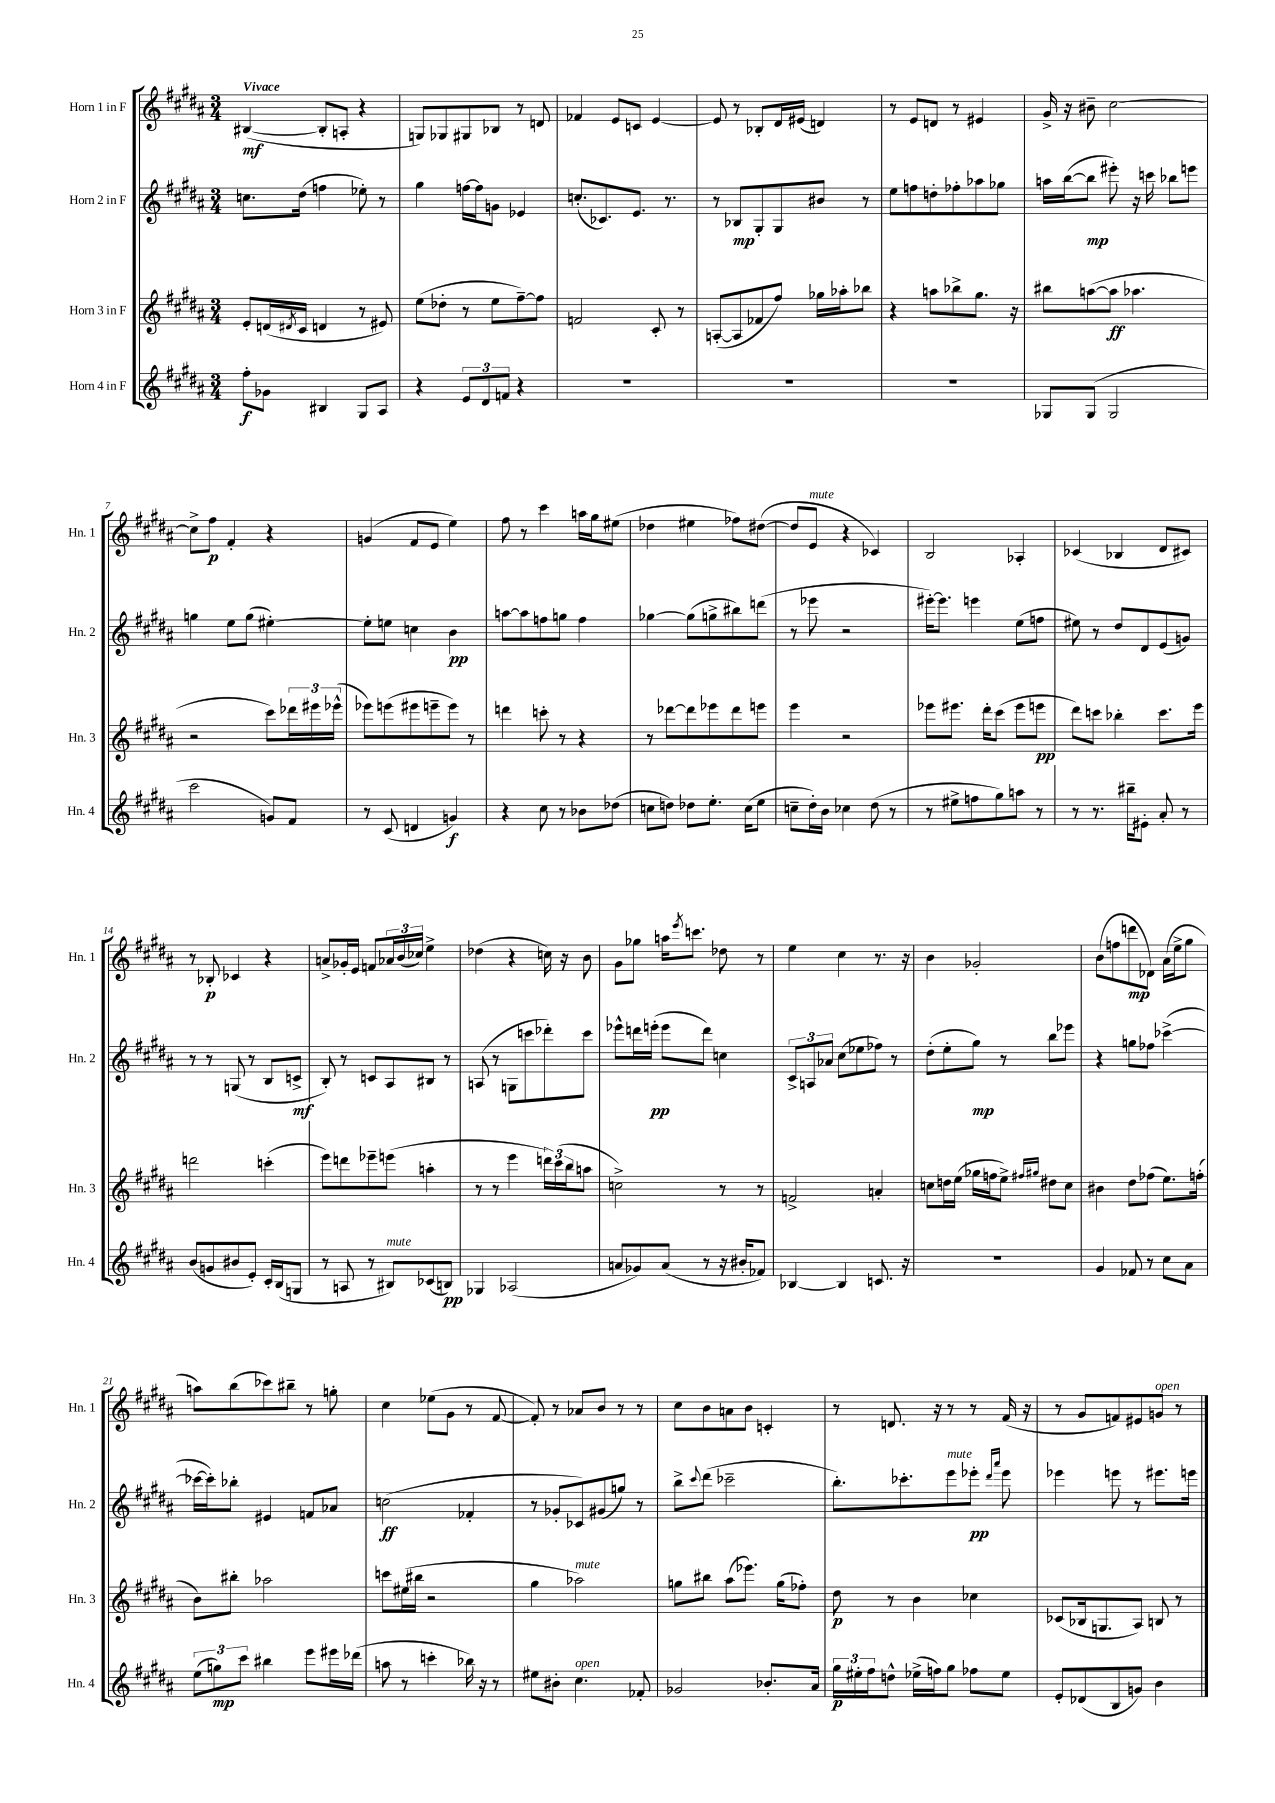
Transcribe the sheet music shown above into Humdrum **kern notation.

**kern	**dynam	**kern	**dynam	**kern	**dynam	**kern	**dynam
*part4	*part4	*part3	*part3	*part2	*part2	*part1	*part1
*staff4	*staff4	*staff3	*staff3	*staff2	*staff2	*staff1	*staff1
*I"Horn 4 in F	*	*I"Horn 3 in F	*	*I"Horn 2 in F	*	*I"Horn 1 in F	*
*I'Hn. 4	*	*I'Hn. 3	*	*I'Hn. 2	*	*I'Hn. 1	*
*clefG2	*	*clefG2	*	*clefG2	*	*clefG2	*
*k[f#c#g#d#a#]	*	*k[f#c#g#d#a#]	*	*k[f#c#g#d#a#]	*	*k[f#c#g#d#a#]	*
*M3/4	*	*M3/4	*	*M3/4	*	*M3/4	*
=1	=1	=1	=1	=1	=1	=1	=1
!	!	!	!	!	!	!LO:TX:a:B:t=Vivace	!
8ff#'\L	f	8e'/L	.	8.ccn\L	.	([4B#X/	mf
8g-X\J	.	(16dn/L	.	.	.	.	.
.	.	8qd#X/	.	.	.	.	.
.	.	16c#/JJ	.	(16dd#\Jk	.	.	.
4B#X/	.	4dn/	.	4ffn\	.	8B#'/L]	.
.	.	.	.	.	.	8An'/J	.
8G#/L	.	8r	.	8ee-X'\)	.	4r	.
8A#/J	.	8e#X/)	.	8r	.	.	.
=2	=2	=2	=2	=2	=2	=2	=2
4r	.	(8ee\L	.	4gg#\	.	8Gn/L)	.
.	.	8dd-X'\J	.	.	.	8G-X/	.
12e/L	.	8r	.	[16ffn\LL	.	8G#X/	.
.	.	.	.	16ff\J]	.	.	.
12d#/	.	.	.	.	.	.	.
.	.	8ee\L	.	8gn\J	.	8B-X/J	.
12fn/J	.	.	.	.	.	.	.
4r	.	[8ff#~\)	.	4e-X/	.	8r	.
.	.	8ff#\J]	.	.	.	8dn/	.
=3	=3	=3	=3	=3	=3	=3	=3
2.r	.	2fn/	.	(8.ccn'/L	.	4f-X/	.
.	.	.	.	8.c-X/)	.	.	.
.	.	.	.	.	.	8e/L	.
.	.	.	.	8.e/J	.	8cn/J	.
.	.	8c#'/	.	.	.	[4e/	.
.	.	.	.	8.r	.	.	.
.	.	8r	.	.	.	.	.
=4	=4	=4	=4	=4	=4	=4	=4
2.r	.	([8An'/L	.	8r	.	8e/]	.
.	.	8A/]	.	8B-X/L	mp	8r	.
.	.	8f-X/	.	8G#'/	.	8B-X'/L	.
.	.	8ff#/J)	.	8G#/	.	16d#/L	.
.	.	.	.	.	.	(16e#X/JJ	.
.	.	16gg-X\LL	.	8b#X/J	.	4dn/)	.
.	.	16aa-X'\J	.	.	.	.	.
.	.	8bb-X\J	.	8r	.	.	.
=5	=5	=5	=5	=5	=5	=5	=5
2.r	.	4r	.	8ee\L	.	8r	.
.	.	.	.	8ffn\	.	8e/L	.
.	.	8aan\L	.	8ddn'\	.	8dn/J	.
.	.	8bb-X^\	.	8ff-X'\	.	8r	.
.	.	8.gg#\J	.	8aa-X\	.	4e#X/	.
.	.	.	.	8gg-X\J	.	.	.
.	.	16r	.	.	.	.	.
=6	=6	=6	=6	=6	=6	=6	=6
8G-X/L	.	8bb#X\L	.	16aan\LL	.	16g#^/	.
.	.	.	.	([16bb\J	.	16r	.
(8G-/J	.	([8aan\	.	8bb\J]	mp	8b#X~\	.
2G-/	.	8aa\J]	ff	8eee#X'\)	.	[2cc#\	.
.	.	4.aa-X\	.	16r	.	.	.
.	.	.	.	16cccn\	.	.	.
.	.	.	.	8bb-X\L	.	.	.
.	.	.	.	8eeen\J	.	.	.
!!LO:LB:g=z
=7	=7	=7	=7	=7	=7	=7	=7
2ccc#\	.	2r	.	4ggn\	.	8cc#^\L]	.
.	.	.	.	.	.	8ff#\J	p
.	.	.	.	8ee\L	.	4f#'/	.
.	.	.	.	(8gg\J	.	.	.
8gn/L)	.	8ccc#\L)	.	[4ee#X'\)	.	4r	.
8f#/J	.	24ddd-X\L	.	.	.	.	.
.	.	24eee#X\	.	.	.	.	.
.	.	(24eee-X^^\JJ	.	.	.	.	.
=8	=8	=8	=8	=8	=8	=8	=8
8r	.	8eee-X\L)	.	8ee#'\L]	.	(4gn/	.
(8c#/	.	(8eeen\	.	8een\J	.	.	.
4dn/	.	8eee#X\	.	4ccn\	.	8f#/L	.
.	.	8eeen~\	.	.	.	8e/J	.
4gn/)	f	8eee\J)	.	4b\	pp	4ee\)	.
.	.	8r	.	.	.	.	.
=9	=9	=9	=9	=9	=9	=9	=9
4r	.	4dddn\	.	[8aan\L	.	8ff#\	.
.	.	.	.	8aa\]	.	8r	.
8cc#\	.	8cccn'\	.	8ffn\	.	4ccc#\	.
8r	.	8r	.	8ggn\J	.	.	.
8b-X\L	.	4r	.	4ff\	.	16aan\LL	.
.	.	.	.	.	.	16gg#\J	.
(8dd-X\J	.	.	.	.	.	(8ee#X\J	.
=10	=10	=10	=10	=10	=10	=10	=10
8ccn\L	.	8r	.	[4gg-X\	.	4dd-X\	.
8ddn\J)	.	[8ddd-X\L	.	.	.	.	.
8dd-X\L	.	8ddd-\]	.	(8gg-\L]	.	4ee#X\	.
8.ee'\J	.	8eee-X\	.	8ggn^\	.	.	.
.	.	8ddd-\	.	8bb#X\)	.	8ff-X\L)	.
(16cc\KL	.	.	.	.	.	.	.
8ee\J	.	8eeen\J	.	(8dddn\J	.	([8dd#X\J	.
=11	=11	=11	=11	=11	=11	=11	=11
8ccn~\L	.	4eee\	.	8r	.	8dd#/L]	.
!	!	!	!	!	!	!LO:TX:a:i:t=mute	!
16dd#'\L)	.	.	.	8eee-X\	.	8e/J	.
16b\JJ	.	.	.	.	.	.	.
4cc-X\	.	2r	.	2r	.	4r	.
(8dd#\	.	.	.	.	.	4c-X/)	.
8r	.	.	.	.	.	.	.
=12	=12	=12	=12	=12	=12	=12	=12
8r	.	8eee-X\L	.	[16eee#X'\KL)	.	2B/	.
.	.	.	.	8.eee#\J]	.	.	.
8ee#X^\L	.	8.eee#X\J	.	.	.	.	.
8ffn\	.	.	.	4eeen\	.	.	.
.	.	16ddd#'\KL	.	.	.	.	.
8gg#\)	.	(8ccc#\J	.	.	.	.	.
8aan\J	.	8eee#\L	.	(8ee\L	.	4A-X'/	.
8r	.	8eeen\J	pp	8ffn\J	.	.	.
=13	=13	=13	=13	=13	=13	=13	=13
8r	.	8ddd#\L)	.	8ee#X\)	.	(4c-X/	.
8.r	.	8cccn\J	.	8r	.	.	.
.	.	4bb-X'\	.	8dd#/L	.	4B-X/	.
16bb#X~\KL	.	.	.	.	.	.	.
8e#X'\J	.	.	.	8d#/	.	.	.
8a#'/	.	8.ccc\L	.	(8e/	.	8d#/L	.
8r	.	.	.	8gn/J)	.	8c#X/J)	.
.	.	16eee\Jk	.	.	.	.	.
!!LO:LB:g=z
=14	=14	=14	=14	=14	=14	=14	=14
(8b/L	.	2dddn\	.	8r	.	8r	.
8gn/	.	.	.	8r	.	8B-X'/	p
8b#X/	.	.	.	(8Gn/	.	4c-X/	.
8e'/J)	.	.	.	8r	.	.	.
16c#'/LL	.	(4cccn'\	.	8B/L	.	4r	.
(16B/J	.	.	.	.	.	.	.
8Gn/J	.	.	.	8cn^/J	mf	.	.
=15	=15	=15	=15	=15	=15	=15	=15
8r	.	8eee\L)	.	8B'/)	.	8an^/L	.
8An/	.	8dddn\	.	8r	.	16g-X'/L	.
.	.	.	.	.	.	16e/JJ	.
8r	.	8eee-X~\	.	8cn/L	.	8fn/L	.
!LO:TX:a:i:t=mute	!	!	!	!	!	!	!
8B#X/L)	.	(8eeen\J	.	8A#/	.	24a-X/L	.
.	.	.	.	.	.	(24b/	.
.	.	.	.	.	.	24cc-X/JJ)	.
(8c-X/	.	4aan'\	.	8B#X/J	.	4ee^\	.
8Bn/J)	pp	.	.	8r	.	.	.
=16	=16	=16	=16	=16	=16	=16	=16
4G-X/	.	8r	.	(8An/	.	(4dd-X\	.
.	.	8r	.	8r	.	.	.
(2A-X/	.	4eee\	.	8Gn\L	.	4r	.
.	.	.	.	8cccn\	.	.	.
.	.	24dddn\LL)	.	8ddd-X'\)	.	16ccn\)	.
.	.	(24ccc#\	.	.	.	.	.
.	.	.	.	.	.	16r	.
.	.	24bb\J	.	.	.	.	.
.	.	8aan\J	.	8ccc\J	.	8b\	.
=17	=17	=17	=17	=17	=17	=17	=17
8an/L	.	2ccn^\)	.	8eee-X^^\L	.	8g#\L	.
8g-X/)	.	.	.	16dddn\L	.	8gg-X\J	.
.	.	.	.	(16eeen'\JJ	pp	.	.
(8a/J	.	.	.	8eee\L	.	16aan\KL	.
.	.	.	.	.	.	8qeee/	.
.	.	.	.	.	.	8.cccn\J	.
8r	.	.	.	8ddd\J)	.	.	.
16r	.	8r	.	4ccn\	.	8dd-X\	.
16b#X'/KL	.	.	.	.	.	.	.
8f-X/J)	.	8r	.	.	.	8r	.
=18	=18	=18	=18	=18	=18	=18	=18
[4B-X/	.	2fn^/	.	12c#^/L	.	4ee\	.
.	.	.	.	12An/	.	.	.
.	.	.	.	12a-X/J	.	.	.
4B-/]	.	.	.	(8cc#\L	.	4cc#\	.
.	.	.	.	8ee-X\	.	.	.
8.cn/	.	4an'/	.	8ff-X\J)	.	8.r	.
.	.	.	.	8r	.	.	.
16r	.	.	.	.	.	16r	.
=19	=19	=19	=19	=19	=19	=19	=19
2.r	.	8ccn\L	.	(8dd#'\L	.	4b\	.
.	.	16ddn\L	.	8ee'\	.	.	.
.	.	(16ee\JJ	.	.	.	.	.
.	.	16gg-X\LL	.	8gg#\J)	mp	2g-X'/	.
.	.	16ffn\J	.	.	.	.	.
.	.	8ee^\J)	.	8r	.	.	.
.	.	16qqff#X/LL	.	.	.	.	.
.	.	16qqgg#X/JJ	.	.	.	.	.
.	.	8dd#X\L	.	8bb\L	.	.	.
.	.	8cc\J	.	8eee-X\J	.	.	.
=20	=20	=20	=20	=20	=20	=20	=20
4g#/	.	4b#X\	.	4r	.	(8b\L	.
.	.	.	.	.	.	8ffn\	.
8f-X/	.	8dd#\L	.	8ggn\L	.	8dddn\	mp
8r	.	(8ff-X\J	.	8ff-X\J	.	8d-X\J)	.
8cc#\L	.	8.ee\L)	.	([4ccc-X^\	.	(16a#\LL	.
.	.	.	.	.	.	16ee^\J	.
8a#\J	.	.	.	.	.	8gg#\J	.
.	.	(16ffn'\Jk	.	.	.	.	.
!!LO:LB:g=z
=21	=21	=21	=21	=21	=21	=21	=21
(12ee\L	.	8b\L)	.	16ccc-X\LL_	.	8aan\L)	.
.	.	.	.	16ccc-'\J])	.	.	.
12ggn\)	mp	.	.	.	.	.	.
.	.	8bb#X'\J	.	8bb-X'\J	.	(8bb\	.
12ccc#\J	.	.	.	.	.	.	.
4bb#X\	.	2aa-X\	.	4e#X/	.	8ccc-X\)	.
.	.	.	.	.	.	8bb#X~\J	.
8eee\L	.	.	.	8fn/L	.	8r	.
16eee#X\L	.	.	.	8a-X/J	.	8ggn'\	.
(16ddd-X\JJ	.	.	.	.	.	.	.
=22	=22	=22	=22	=22	=22	=22	=22
8aan\	.	8cccn\L	.	(2ccn\	ff	4cc#\	.
8r	.	(16ee#X\L	.	.	.	.	.
.	.	16bb#X\JJ	.	.	.	.	.
4cccn'\	.	2r	.	.	.	(8ee-X\L	.
.	.	.	.	.	.	8g#\J	.
16bb-X\)	.	.	.	4f-X'/	.	8r	.
16r	.	.	.	.	.	.	.
8r	.	.	.	.	.	[8f#/	.
=23	=23	=23	=23	=23	=23	=23	=23
8ee#X\L	.	4gg#\	.	8r	.	8f#'/])	.
8b#X'\J	.	.	.	8g-X'/L	.	8r	.
!	!	!LO:TX:a:i:t=mute	!	!	!	!	!
!LO:TX:a:i:t=open	!	!	!	!	!	!	!
4.cc#\	.	2aa-X\)	.	8c-X/)	.	8a-X/L	.
.	.	.	.	(8g#X/	.	8b/J	.
.	.	.	.	8ggn/J)	.	8r	.
8f-X'/	.	.	.	8r	.	8r	.
=24	=24	=24	=24	=24	=24	=24	=24
2g-X/	.	8ggn\L	.	8bb^\L	.	8cc#\L	.
.	.	.	.	8qqccc#/	.	.	.
.	.	8bb#X\J	.	(8ddd#\J	.	8b\	.
.	.	(8aa#\L	.	2ccc-X~\	.	8an\	.
.	.	8.eee-X\J)	.	.	.	8b\J	.
8.b-X'/L	.	.	.	.	.	4cn'/	.
.	.	(16gg\KL	.	.	.	.	.
.	.	8ff-X'\J)	.	.	.	.	.
16a#/Jk	.	.	.	.	.	.	.
=25	=25	=25	=25	=25	=25	=25	=25
24gg#\LL	p	8dd#\	p	8.bb'\L)	.	8r	.
24ee#X'\	.	.	.	.	.	.	.
24ff#\J	.	.	.	.	.	.	.
8ddn^^\J	.	8r	.	.	.	8.dn/	.
.	.	.	.	8.ccc-X'\	.	.	.
(16ee-X^\LL	.	4b\	.	.	.	.	.
16ffn\J)	.	.	.	.	.	16r	.
!	!	!	!	!LO:TX:a:i:t=mute	!	!	!
8gg#\J	.	.	.	8eee\	.	8r	.
8ff-X\L	.	4cc-X\	.	8eee-X'\J	pp	8r	.
.	.	.	.	16qqddd#/LL	.	.	.
.	.	.	.	16qqaaa#/JJ	.	.	.
8ee-\J	.	.	.	8eee-\	.	(16f#/	.
.	.	.	.	.	.	16r	.
=26	=26	=26	=26	=26	=26	=26	=26
8e'/L	.	(8c-X/L	.	4eee-X\	.	8r	.
(8d-X/	.	16B-X/k	.	.	.	8g#/L	.
.	.	8.Gn/	.	.	.	.	.
8B/	.	.	.	8eeen\	.	8fn/)	.
8gn/J)	.	8A#/J)	.	8r	.	8e#X/	.
!	!	!	!	!	!	!LO:TX:a:i:t=open	!
4b\	.	8Bn/	.	8.eee#X\L	.	8gn/J	.
.	.	8r	.	.	.	8r	.
.	.	.	.	16eeen\Jk	.	.	.
==	==	==	==	==	==	==	==
*-	*-	*-	*-	*-	*-	*-	*-
